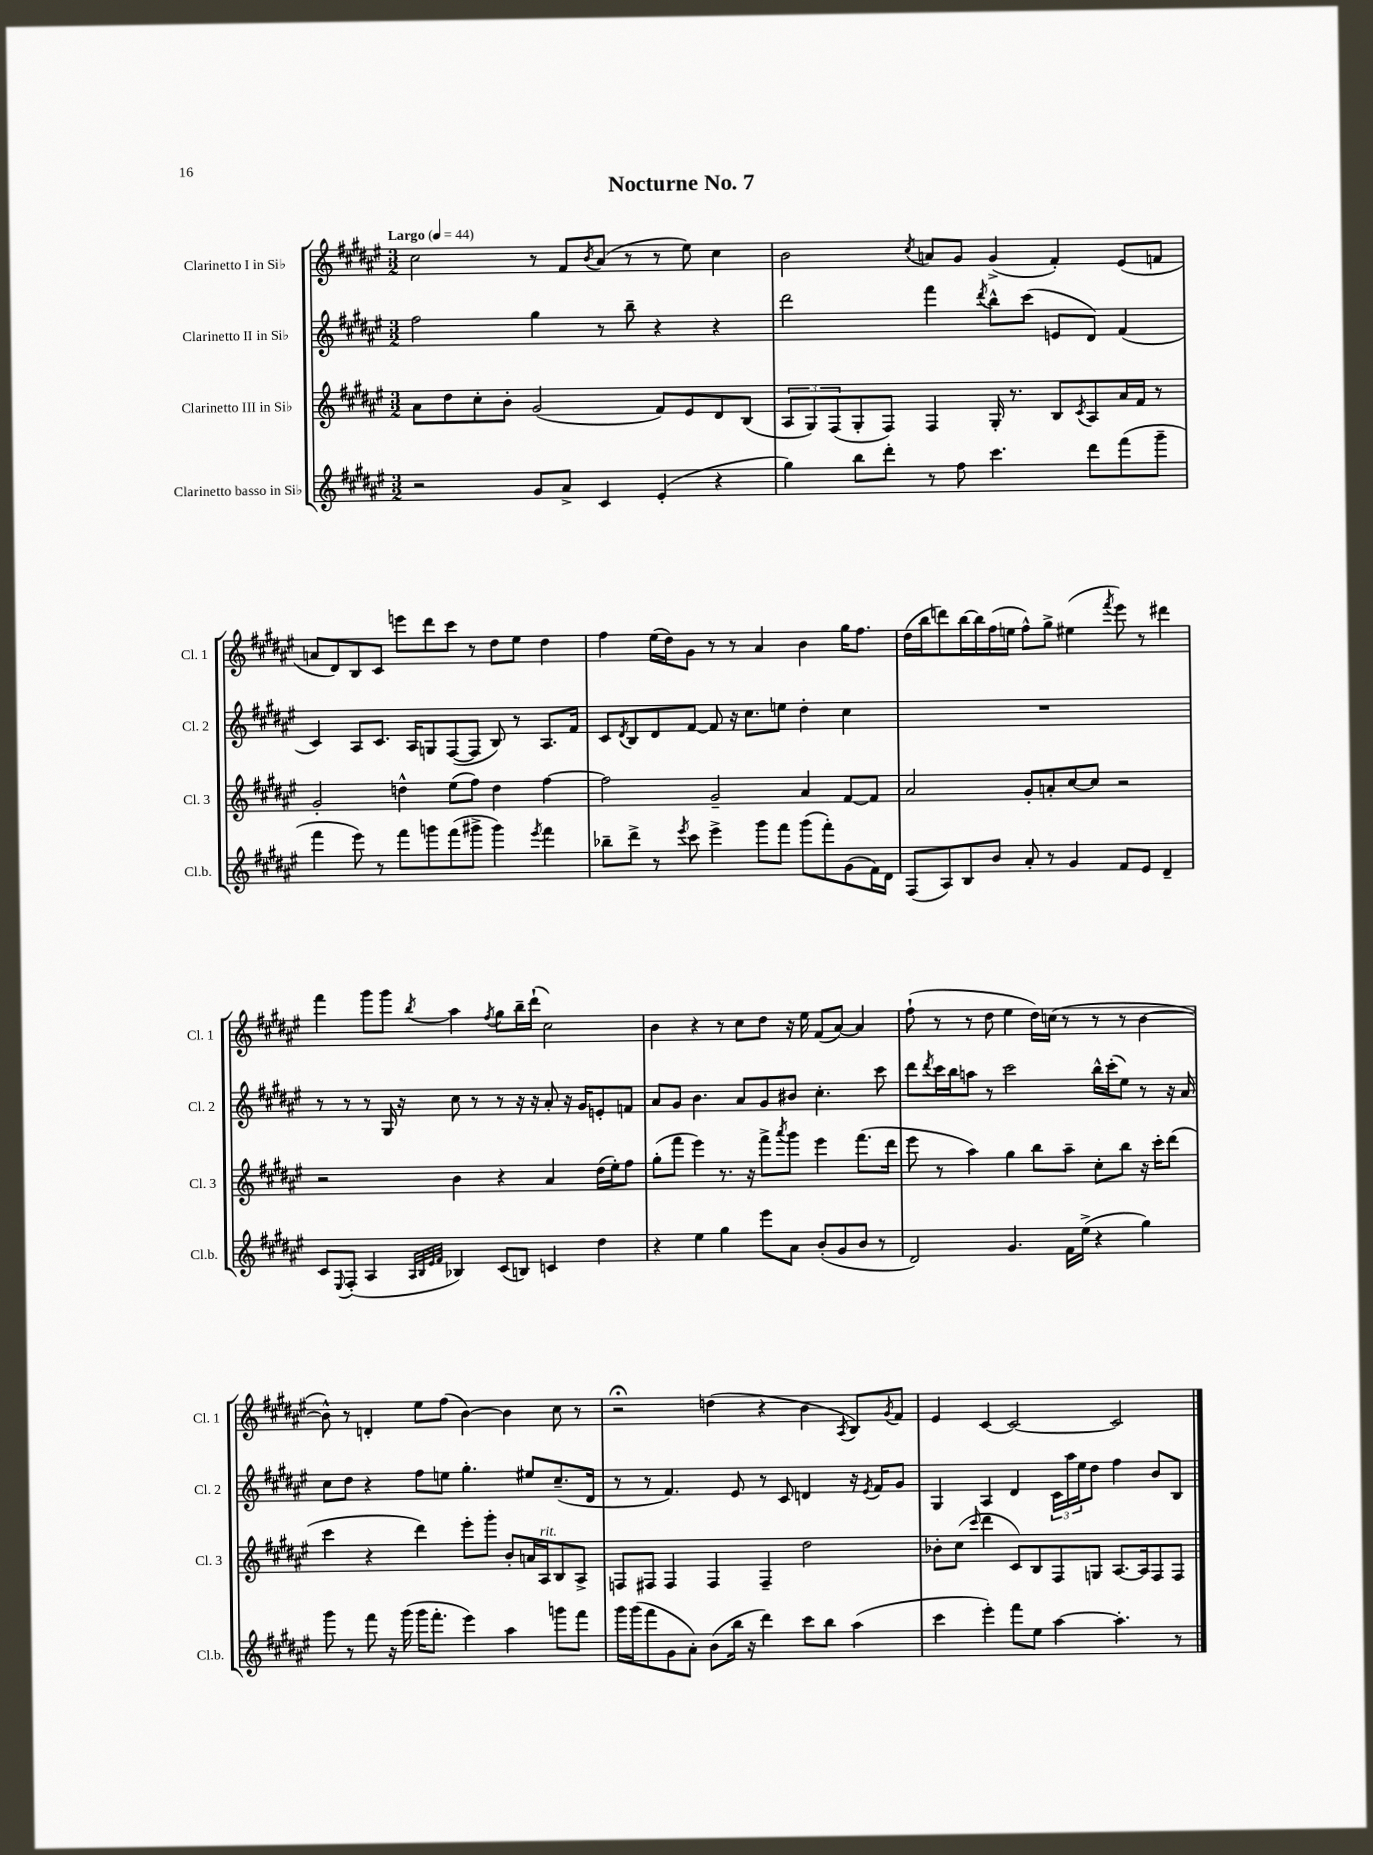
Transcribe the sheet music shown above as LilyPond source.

\header { title = "Nocturne No. 7" }
<<
\new StaffGroup <<
\new Staff = "s0" \with { instrumentName = "Clarinetto I in Sib" shortInstrumentName = "Cl. 1" } {
    \clef treble \key fis \major \numericTimeSignature \time 3/2 \tempo "Largo" 4 = 44
    cis''2 r8 fis'8 \acciaccatura { b'8 } ais'8( r8 r8 eis''8) cis''4 |
    b'2 \acciaccatura { cis''8 } a'8 gis'8 gis'4->( fis'4-.) eis'8( f'8 |
    a'8 dis'8) b8 cis'8 e'''8 dis'''8 cis'''8 r8 dis''8 eis''8 dis''4 |
    fis''4 eis''16( dis''16) gis'8 r8 r8 ais'4 b'4 gis''16 fis''8. |
    dis''16( b''16 d'''8) b''16~ b''16 fis''16( e''16 fis''8-^) gis''8-> eis''4( \acciaccatura { fis'''8 } eis'''8) r8 dis'''4 |
    fis'''4 gis'''8 gis'''8 \acciaccatura { b''8 } ais''4 \acciaccatura { fis''8 } gis''8 b''16-- dis'''16-!( cis''2) |
    b'4 r4 r8 cis''8 dis''8 r16 eis''16 fis'8( ais'8~) ais'4 |
    fis''8-!( r8 r8 dis''8 eis''4 dis''16) c''16( r8 r8 r8 b'4~ |
    b'8-^) r8 d'4-. eis''8 fis''8( b'4~) b'4 cis''8 r8 |
    r2\fermata d''4( r4 b'4 \acciaccatura { ais8 } b8) \acciaccatura { gis'8 } fis'8 |
    eis'4 cis'4~ cis'2~ cis'2 \bar "|." |
}
\new Staff = "s1" \with { instrumentName = "Clarinetto II in Sib" shortInstrumentName = "Cl. 2" } {
    \clef treble \key fis \major \numericTimeSignature \time 3/2
    fis''2 gis''4 r8 b''8-- r4 r4 |
    dis'''2 fis'''4 \acciaccatura { dis'''8 } b''8-^ cis'''8( e'8 dis'8) fis'4( |
    cis'4) ais8 cis'8. ais16 g8 fis8~( fis8 b8) r8 ais8. fis'16 |
    cis'8 \acciaccatura { dis'8 } b8 dis'8 fis'8~ fis'8 r16 cis''8. e''8 dis''4-. cis''4 |
    R1. |
    r8 r8 r8 gis16 r16 cis''8 r8 r8 r16 r16 ais'8-. r16 gis'16 e'8-. f'8 |
    ais'8 gis'8 b'4. ais'8 gis'8 bis'8 cis''4.-. cis'''8 |
    dis'''8 \acciaccatura { dis'''8 } cis'''16 b''16 a''8 r8 cis'''2 b''16-^ cis'''16-.( eis''8) r8 r16 ais'16 |
    cis''8 dis''8 r4 fis''8 e''8 gis''4.-. eis''8 cis''8.--( dis'16 |
    r8 r8 fis'4.) eis'8 r8 cis'8 d'4 r16 \acciaccatura { eis'8 } fis'16 gis'8 |
    gis4 ais4 dis'4 \tuplet 3/2 { cis'16 ais''16 eis''16 } dis''8 fis''4 b'8 b8 \bar "|." |
}
\new Staff = "s2" \with { instrumentName = "Clarinetto III in Sib" shortInstrumentName = "Cl. 3" } {
    \clef treble \key fis \major \numericTimeSignature \time 3/2
    ais'8 dis''8 cis''8-. b'8-. gis'2( fis'8) eis'8 dis'8 b8( |
    \tuplet 3/2 { ais8 gis8) fis8( } gis8-. fis8) fis4 gis16-. r8. b8 \acciaccatura { cis'8 } ais8 ais'16 fis'16 r8 |
    gis'2-. d''4-^ eis''8( fis''8) d''4 fis''4~ |
    fis''2 gis'2-- ais'4 fis'8~ fis'8 |
    ais'2 gis'8-. a'8-. cis''8~ cis''8 r2 |
    r2 b'4 r4 ais'4 dis''16( eis''16-.) fis''8 |
    gis''8-.( fis'''8 eis'''4) r8. r16 fis'''8-> \acciaccatura { ais'''8 } gis'''8 eis'''4 fis'''8.( dis'''16 |
    eis'''8 r8 ais''4) gis''4 b''8 ais''8-- cis''8-. b''8 r16 cis'''16-. dis'''8( |
    cis'''4 r4 dis'''4) eis'''8-. gis'''8-. b'8-. a'16 ais16^\markup { \italic "rit." } b8 ais8-> |
    f8 fis8 fis4 fis4 fis4-- dis''2 |
    bes'8-. cis''8( \grace { cis'''16 } dis'''4 cis'8) b8 fis8 g8 ais8.~ ais16 fis8 fis8 \bar "|." |
}
\new Staff = "s3" \with { instrumentName = "Clarinetto basso in Sib" shortInstrumentName = "Cl.b." } {
    \clef treble \key fis \major \numericTimeSignature \time 3/2
    r2 gis'8 ais'8-> cis'4 eis'4-.( r4 |
    gis''4) b''8 dis'''8-. r8 fis''8 cis'''4. dis'''8 fis'''8( gis'''8-- |
    fis'''4 eis'''8) r8 fis'''8 g'''8 fis'''8( gis'''8-> gis'''4) \acciaccatura { eis'''8 } fis'''4 |
    bes''8-- dis'''8-> r8 \acciaccatura { eis'''8 } cis'''8 eis'''4-> gis'''8 fis'''8 gis'''8( fis'''8-.) gis'8( fis'16) dis'16 |
    fis8( ais8) b8 b'8 ais'8-. r8 gis'4 fis'8 eis'8 dis'4-- |
    cis'8 \appoggiatura { eis8 } fis8-.( ais4 \grace { ais32 b32 eis'32 fis'32 } bes4) cis'8( b8) c'4 dis''4 |
    r4 eis''4 gis''4 eis'''8 ais'8 b'8-.( gis'8 b'8 r8 |
    dis'2) gis'4. fis'16 eis''16->( r4 gis''4) |
    gis'''8 r8 fis'''8 r16 gis'''16( gis'''16 fis'''8.-. eis'''4) ais''4 g'''8 fis'''8 |
    gis'''16 gis'''16( fis'''8 gis'8 ais'8-.) b'8( b''16 r16 dis'''4) cis'''8 b''8 ais''4( |
    cis'''4 eis'''4-.) fis'''8 eis''8 ais''4~ ais''4.-. r8 \bar "|." |
}
>>
>>
\layout { \context { \Score \remove "Bar_number_engraver" } }
